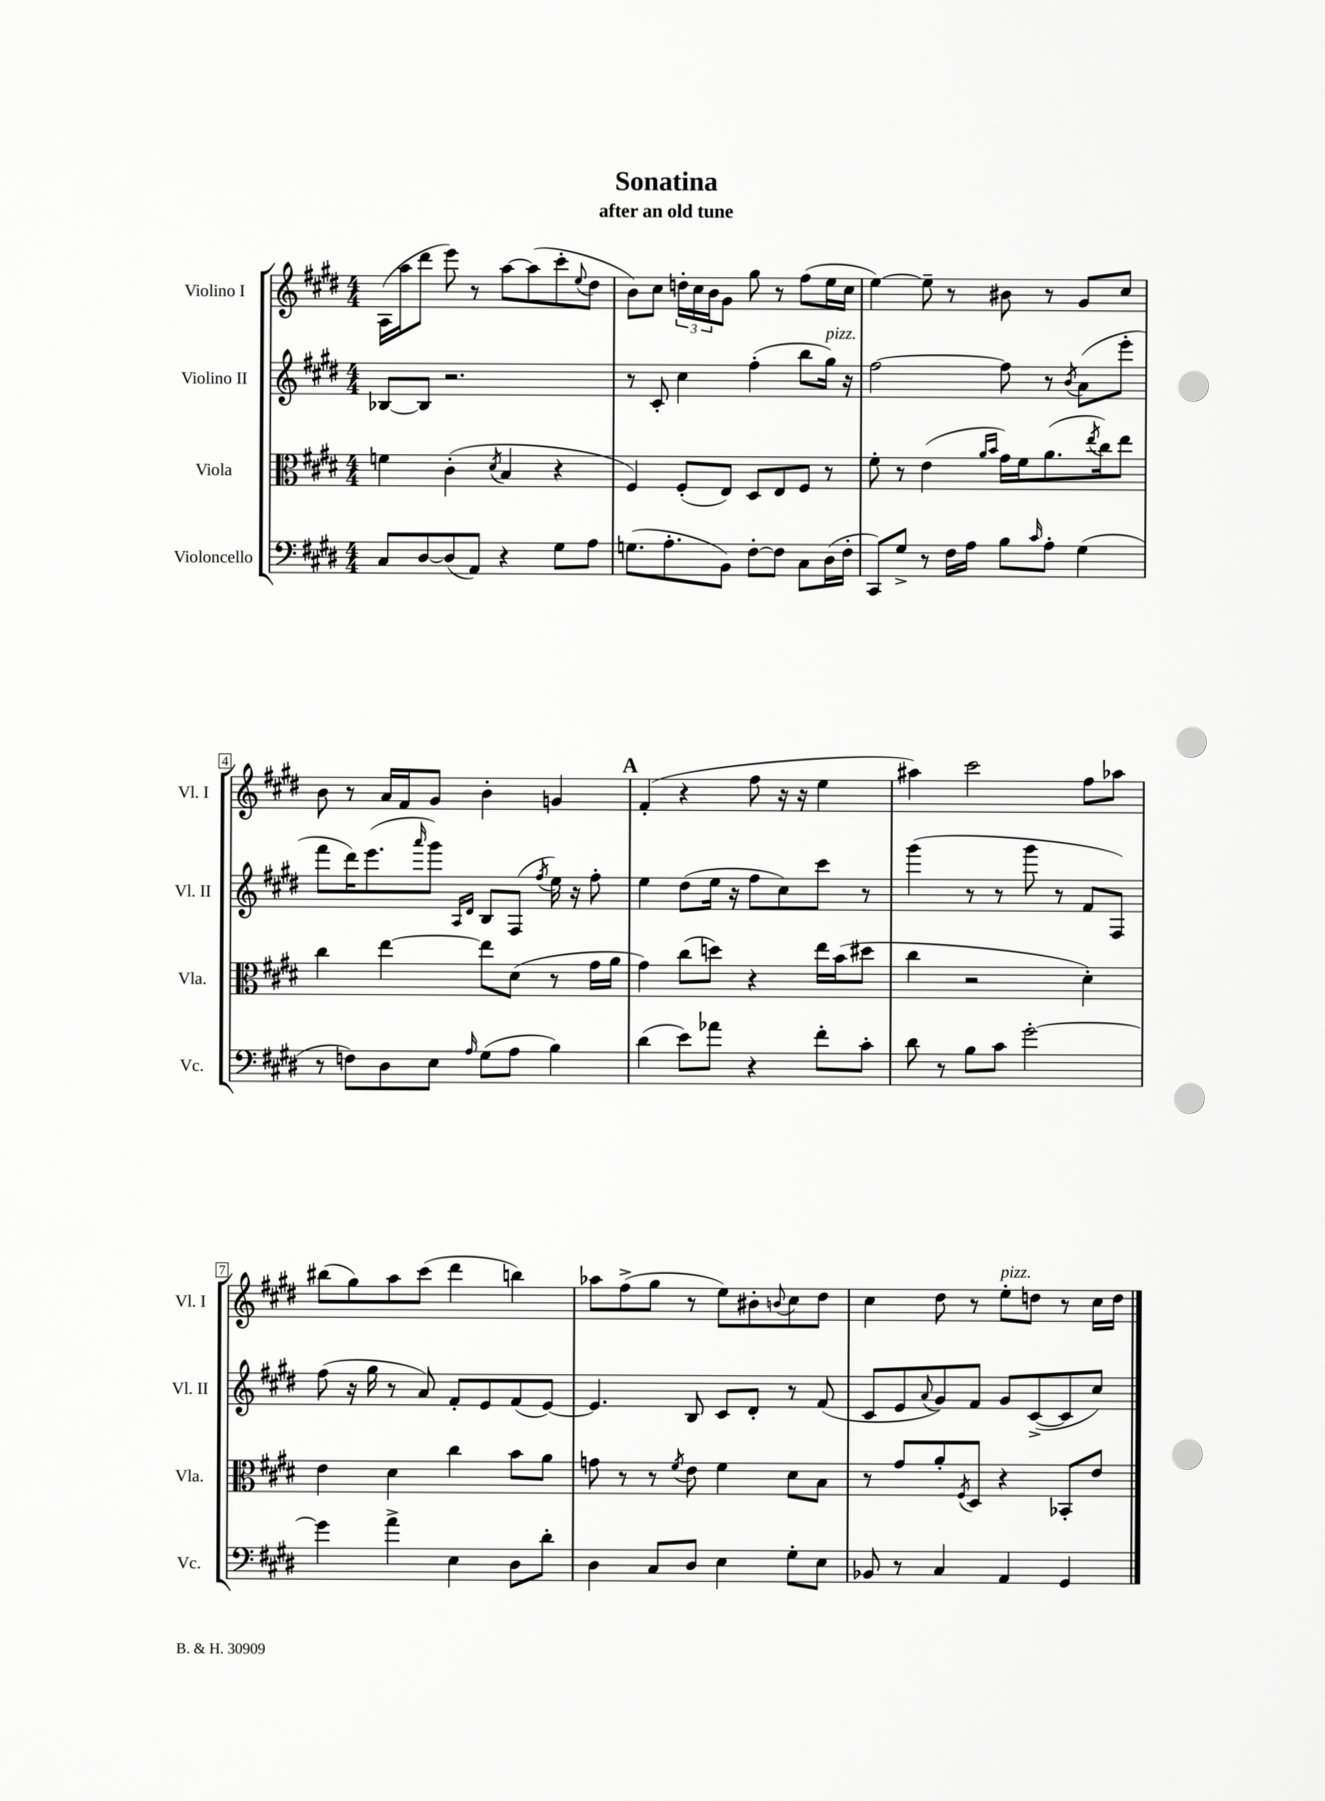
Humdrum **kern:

**kern	**kern	**kern	**kern
*staff4	*staff3	*staff2	*staff1
*clefF4	*clefC3	*clefG2	*clefG2
*k[f#c#g#d#]	*k[f#c#g#d#]	*k[f#c#g#d#]	*k[f#c#g#d#]
*M4/4	*M4/4	*M4/4	*M4/4
8C#	4f	[8B-	(16A
.	.	.	16aa
[8D#	.	8B-]	8ddd#
(8D#]	(4c#'	2.r	8eee)
8AA)	.	.	8r
.	8qd#	.	.
4r	4B	.	[8aa
.	.	.	(8aa]
8G#	4r	.	8ccc#'
.	.	.	8qqee
8A	.	.	8dd#
=	=	=	=
(8.G	4F#)	8r	8b)
.	.	8c#'	8cc#
8.A'	.	.	.
.	(8F#'	4cc#	24dd'
.	.	.	24cc#
.	.	.	24b
8BB)	8E)	.	8g#
[8F#'	8D#	(4ff#'	8gg#
8F#]	8E	.	8r
8C#	8F#	8bb	(8ff#
(16D#	8r	16gg#)	16ee
16F#'	.	16r	16cc#
=	=	=	=
8CC#)	8f#'	[2ff#	[4ee)
8G#^	8r	.	.
8r	(4e	.	8ee~]
16F#	.	.	8r
16A	.	.	.
.	16qqa	.	.
.	16qqb	.	.
8B	16g#)	8ff#]	8b#
.	16f#	.	.
16qqc#	.	.	.
8A'	(8.a	8r	8r
.	.	8qb	.
(4G#	.	(8a	8g#
.	8qee	.	.
.	16cc#)	.	.
.	8ee	8eee'	8cc#
=	=	=	=
8r	4cc#	8fff#	8b
8F)	.	16ddd#)	8r
.	.	(8.eee	.
8D#	[4ee	.	16a
.	.	.	16f#
.	.	16qqaaa	.
8E	.	8ggg#)	8g#
.	.	16qqA	.
16qqA	.	16qqd#	.
(8G#	8ee]	8B	4b'
8A	(8d#	(8F#	.
.	.	8qff#	.
4B)	8r	16ee)	4g
.	.	16r	.
.	16g#	8ff#'	.
.	16a	.	.
=	=	=	=
(4d#	4g#)	4ee	(4f#'
8e)	(8cc#	(8dd#	4r
8a-	8dd)	16ee	.
.	.	16r	.
4r	4r	8ff#	8ff#
.	.	8cc#)	16r
.	.	.	16r
8f#'	16ee	8ccc#	4ee
.	(16b	.	.
8c#'	8dd#	8r	.
=	=	=	=
8d#	4cc#	(4ggg#	4aa#)
8r	.	.	.
8B	2r	8r	2ccc#
8c#	.	8r	.
[2g#'	.	8ggg#	.
.	.	8r	.
.	4d#')	8f#	8ff#
.	.	8F#)	8aa-
=	=	=	=
4g#]	4e	(8ff#	(8bb#
.	.	16r	8gg#)
.	.	16gg#	.
4a^	4d#	8r	8aa
.	.	8a)	(8ccc#
4E	4cc#	8f#'	4ddd#
.	.	8e	.
8D#	8b	(8f#	4bb)
8d#'	8a	[8e)	.
=	=	=	=
4D#	8g	4.e]	8aa-
.	8r	.	(8ff#^
8C#	8r	.	8gg#
.	8qf#	.	.
8D#	8e	8B	8r
4E	4f#	8c#	8ee)
.	.	8d#'	8b#'
.	.	.	8qqb
8G#'	8d#	8r	8cc#
8E	8B	(8f#	8dd#
=	=	=	=
8BB-	8r	8c#	4cc#
8r	8g#	8e	.
.	.	8qqa	.
4C#	8a'	8g#)	8dd#
.	8qF#	.	.
.	8D#	8f#	8r
4AA	4r	8g#	8ee'
.	.	([8c#^	8dd
4GG#	8BB-'	8c#]	8r
.	8e	8cc#)	16cc#
.	.	.	16dd
==	==	==	==
*-	*-	*-	*-
